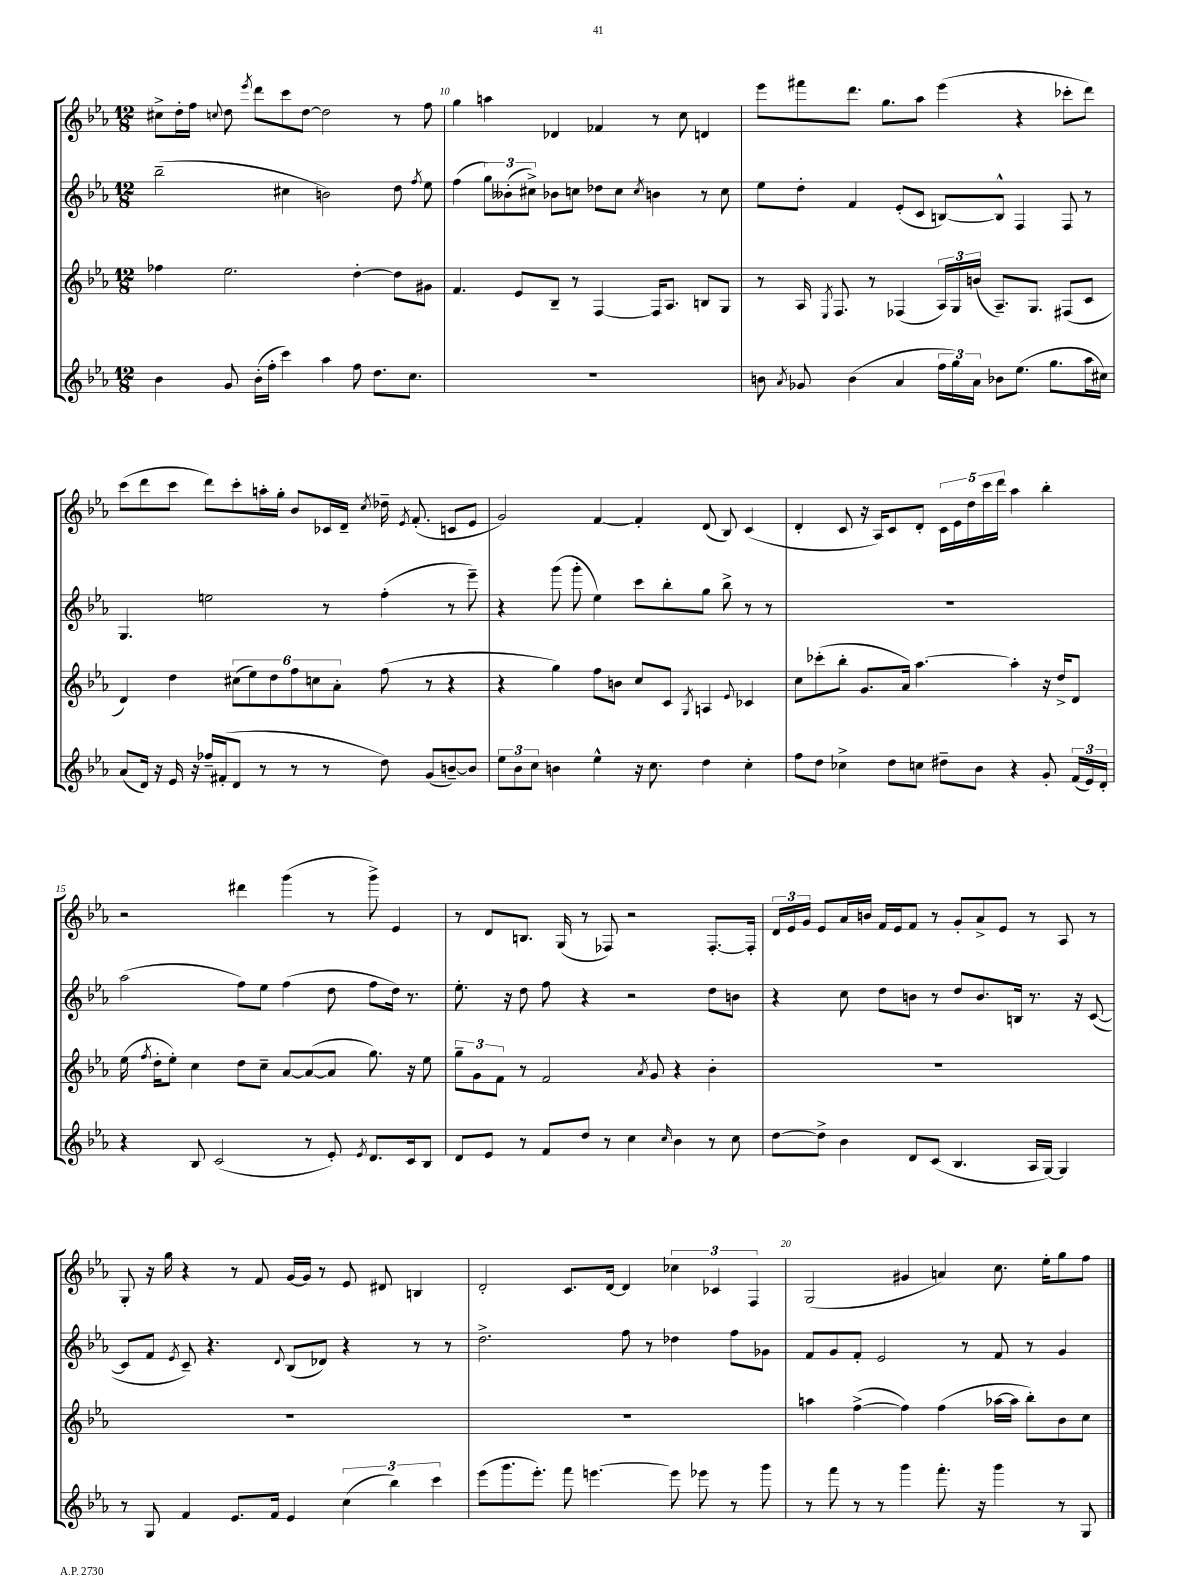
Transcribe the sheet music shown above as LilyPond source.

<<
\new StaffGroup <<
\new Staff = "s0" {
    \clef treble \key ees \major \numericTimeSignature \time 12/8
    \autoBeamOff cis''8[-> d''16-. f''16] \appoggiatura { c''8 } d''8 \acciaccatura { ees'''8 } d'''8[ c'''8 d''8]~ d''2 r8 f''8 |
    g''4 a''4 des'4 fes'4 r8 c''8 d'4 |
    ees'''8[ fis'''8 d'''8.] g''8.[ aes''8] ees'''4( r4 ces'''8[-. d'''8]) |
    c'''8[( d'''8 c'''8] d'''8[) c'''8-. a''16-. g''16]-. bes'8[ ces'16 d'16]-- \acciaccatura { c''8 } des''16-- \acciaccatura { ees'8 } f'8.-.( c'8[ ees'8] |
    g'2) f'4~ f'4-. d'8( bes8) c'4( |
    d'4-. c'8 r16 aes16[) c'8 d'8]-. \tuplet 5/4 { c'16[ ees'16 d''16 c'''16 d'''16] } aes''4 bes''4-. |
    r2 dis'''4 g'''4( r8 g'''8->) ees'4 |
    r8 d'8[ b8.] g16( r8 fes8) r2 fes8.[~-. fes16]-. |
    \tuplet 3/2 { d'16[ ees'16 g'16] } ees'8[ aes'16 b'16] f'16[ ees'16 f'8] r8 g'8[-. aes'8-> ees'8] r8 aes8 r8 |
    g8-. r16 g''16 r4 r8 f'8 g'16[~ g'16] r8 ees'8 dis'8 b4 |
    d'2-. c'8.[ d'16]~ d'4 \tuplet 3/2 { ces''4 ces'4 f4 } |
    g2( gis'4 a'4) c''8. ees''16[-. g''8 f''8] \bar "|." |
}
\new Staff = "s1" {
    \clef treble \key ees \major \numericTimeSignature \time 12/8
    \autoBeamOff bes''2--( cis''4 b'2) d''8 \acciaccatura { f''8 } ees''8 |
    f''4( \tuplet 3/2 { g''8[) beses'8-.( cis''8]->) } bes'8[ c''8] des''8[ c''8] \acciaccatura { c''8 } b'4 r8 c''8 |
    ees''8[ d''8]-. f'4 ees'8[-.( c'8] b8[~) b8]-^ f4 f8 r8 |
    g4. e''2 r8 f''4-.( r8 ees'''8--) |
    r4 g'''8( g'''8-. ees''4) c'''8[ bes''8-. g''8] bes''8-> r8 r8 |
    R1. |
    aes''2( f''8[) ees''8] f''4( d''8 f''8[ d''16]) r8. |
    ees''8.-. r16 d''8 f''8 r4 r2 d''8[ b'8] |
    r4 c''8 d''8[ b'8] r8 d''8[ b'8. b16] r8. r16 c'8~( |
    c'8[ f'8] \acciaccatura { ees'8 } c'8--) r4. \appoggiatura { d'8 } bes8[( des'8]) r4 r8 r8 |
    d''2.-> f''8 r8 des''4 f''8[ ges'8] |
    f'8[ g'8 f'8]-. ees'2 r8 f'8 r8 g'4 \bar "|." |
}
\new Staff = "s2" {
    \clef treble \key ees \major \numericTimeSignature \time 12/8
    \autoBeamOff fes''4 ees''2. d''4~-. d''8[ gis'8] |
    f'4. ees'8[ bes8]-- r8 f4~ f16[ aes8.] b8[ g8] |
    r8 aes16 \acciaccatura { ees8 } f8. r8 fes4( \tuplet 3/2 { aes16[) g16 b'16]( } aes8.[--) g8.] fis8[( c'8] |
    d'4) d''4 \tuplet 6/4 { cis''8[( ees''8) d''8 f''8 c''8 aes'8]-. } f''8( r8 r4 |
    r4 g''4) f''8[ b'8] c''8[ c'8] \acciaccatura { g8 } a4 \appoggiatura { ees'8 } ces'4 |
    c''8[ ces'''8-.( bes''8]-. g'8.[ aes'16]) aes''4.~ aes''4-. r16 d''16[-> d'8] |
    ees''16( \acciaccatura { f''8 } d''16[-. ees''8]-.) c''4 d''8[ c''8]-- aes'8[~ aes'8~( aes'8] g''8.) r16 ees''8 |
    \tuplet 3/2 { g''8[-- g'8 f'8] } r8 f'2 \acciaccatura { aes'8 } g'8 r4 bes'4-. |
    R1. |
    R1. |
    R1. |
    a''4 f''4~->( f''4) f''4( aes''16[~ aes''16] bes''8[-.) bes'8 c''8] \bar "|." |
}
\new Staff = "s3" {
    \clef treble \key ees \major \numericTimeSignature \time 12/8
    \autoBeamOff bes'4 g'8 bes'16[-.( f''16]-. c'''4) aes''4 f''8 d''8.[ c''8.] |
    R1. |
    b'8 \acciaccatura { aes'8 } ges'8 b'4( aes'4 \tuplet 3/2 { f''16[ g''16) aes'16] } bes'8[ ees''8.]( g''8.[ aes''16 cis''16]) |
    aes'8[( d'16]) r16 ees'16 r16 fes''16[-- fis'16-.( d'8] r8 r8 r8 d''8) g'8[( b'8~--) b'8] |
    \tuplet 3/2 { ees''8[ bes'8 c''8] } b'4 ees''4-^ r16 c''8. d''4 c''4-. |
    f''8[ d''8] ces''4-> d''8[ c''8] dis''8[-- bes'8] r4 g'8-. \tuplet 3/2 { f'16[( ees'16) d'16]-. } |
    r4 bes8 c'2( r8 ees'8-.) \acciaccatura { ees'8 } d'8.[ c'16 bes8] |
    d'8[ ees'8] r8 f'8[ d''8] r8 c''4 \grace { c''16 } bes'4 r8 c''8 |
    d''8[~ d''8]-> bes'4 d'8[ c'8]( bes4. aes16[ g16]~) g4 |
    r8 g8 f'4 ees'8.[ f'16] ees'4 \tuplet 3/2 { c''4( bes''4) c'''4 } |
    ees'''8[( g'''8. ees'''8.]-.) f'''8 e'''4.~ e'''8 ees'''8 r8 g'''8 |
    r8 f'''8 r8 r8 g'''4 f'''8.-. r16 g'''4 r8 g8 \bar "|." |
}
>>
>>
\layout { \context { \Score currentBarNumber = #9 \override BarNumber.break-visibility = ##(#f #t #t) barNumberVisibility = #(every-nth-bar-number-visible 5) } }
